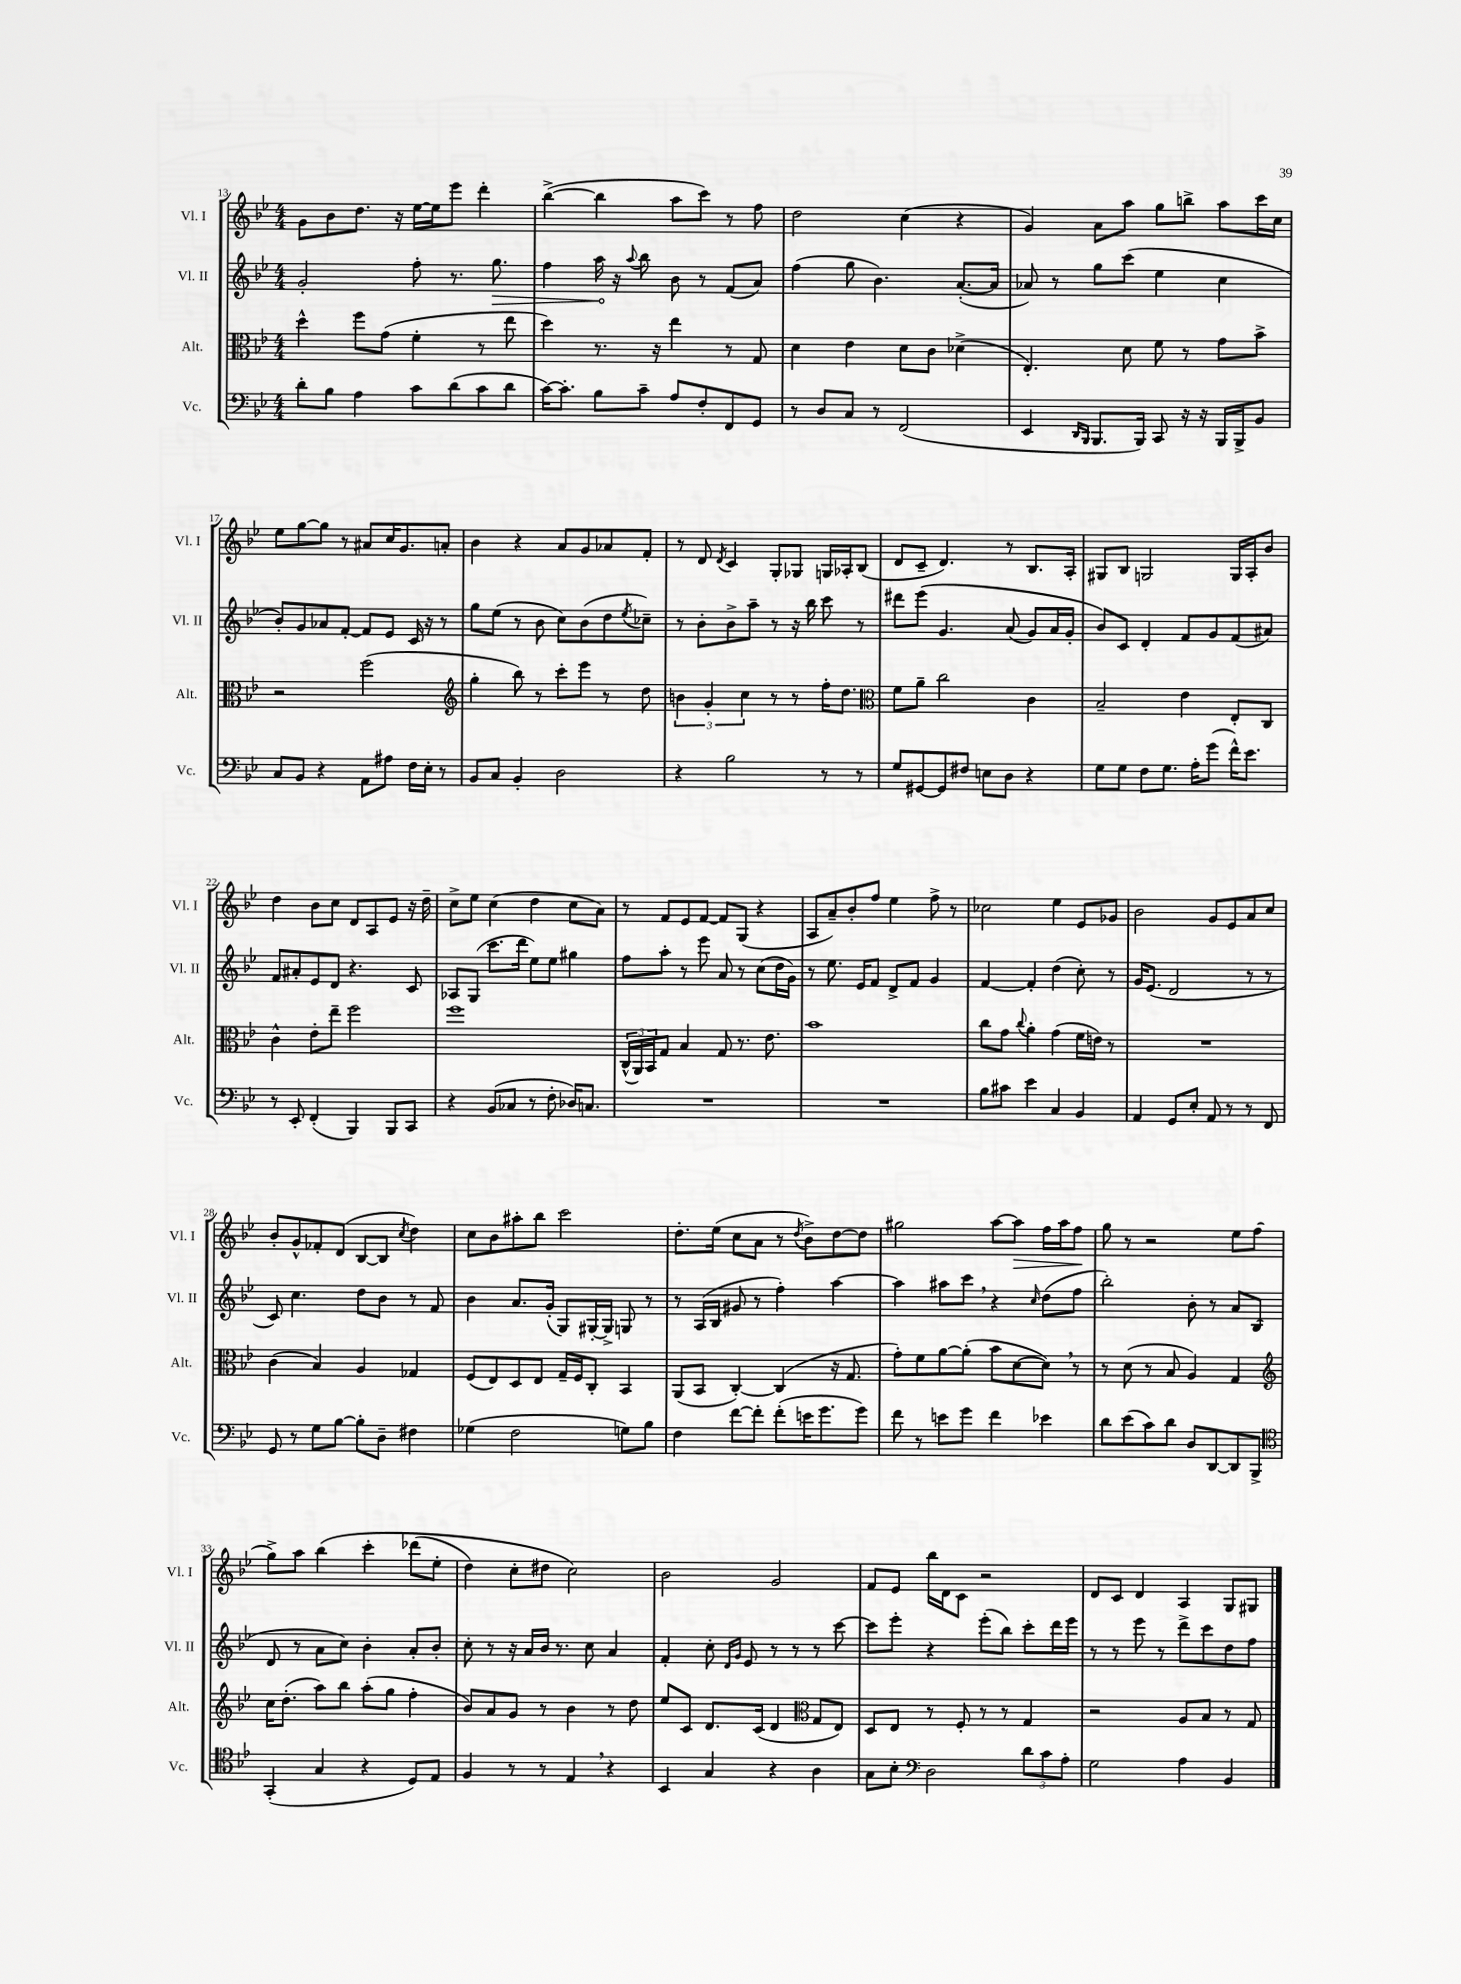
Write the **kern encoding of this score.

**kern	**kern	**kern	**kern
*staff4	*staff3	*staff2	*staff1
*clefF4	*clefC3	*clefG2	*clefG2
*k[b-e-]	*k[b-e-]	*k[b-e-]	*k[b-e-]
*M4/4	*M4/4	*M4/4	*M4/4
8d'\L	4dd^^\	2g'/	8g\L
8B-\J	.	.	8b-\
4A\	8ff\L	.	8.dd\J
.	(8g\J	.	.
.	.	.	16r
8c\L	4f'\	8ff'\	[16ee-\LL
.	.	.	16ee-\]J
(8d\	.	8.r	8eee-\J
8c\	8r	.	4ddd'\
.	.	8.gg\	.
8d\J	8ee-\	.	.
=	=	=	=
[16c\LK)	4dd\)	4ff\	([4bb-^\
8.c'\]J	.	.	.
8B-\L	8.r	16aa\	4bb-\]
.	.	16r	.
.	.	8qqaa/	.
8c~\J	.	8bb-\	.
.	16r	.	.
8A/L	4ee-\	8b-\	8aa\L
8F'/	.	8r	8ccc\J)
8FF/	8r	(8f/L	8r
8GG/J	8G/	8a/J)	8ff\
=	=	=	=
8r	4d\	(4ff\	2dd\
8D/L	.	.	.
8C/J	4e-\	8gg\	.
8r	.	4.b-\)	.
(2FF/	8d\L	.	(4cc\
.	8c\J	.	.
.	(4d-^\	([8.a'/L	4r
.	.	16a/]Jk	.
=	=	=	=
4EE-/	4.E-'/)	8a-/)	4g/)
.	.	8r	.
16qqDD/LL	.	.	.
16qqBBB-/JJ	.	.	.
8.BBB-/L	.	8gg\L	8a\L
.	8d\	(8ccc\J	8aa\J
16BBB-/Jk)	.	.	.
8CC/	8f\	4ee-\	8gg\L
16r	8r	.	8bb^\J
16r	.	.	.
16BBB-/LL	8g\L	4cc\	8aa\L
16BBB-^/J	.	.	.
8BB-/J	8b-^\J	.	16ccc\L
.	.	.	16cc\JJ
=	=	=	=
8C/L	2r	8b-'/L)	8ee-\L
8BB-/J	.	8g/	[8gg\
4r	.	8a-/	8gg\]J
.	.	[8f'/J	8r
8AA\L	(2ff\	8f/]L	8a#/L
8A#\J	.	8e-/J	16cc/K
.	.	.	8.g/
16F\LL	.	16c/	.
16E-'\JJ	.	16r	.
8r	.	8r	8a'/J
=	=	=	=
*	*clefG2	*	*
8BB-/L	4gg'\	8gg\L	4b-\
8C/J	.	(8ee-\J	.
4BB-'/	8bb-\)	8r	4r
.	8r	8b-\	.
2D\	8ccc'\L	8cc\L)	8a/L
.	8eee-\J	(8b-\	8g/
.	8r	8dd\	8a-/
.	.	8qee-/	.
.	8dd\	8cc-~\J)	8f'/J
=	=	=	=
4r	6b\	8r	8r
.	.	8b-'\L	8d/
.	6g'/	.	.
.	.	.	8qd/
2B-\	.	8b-^\	4c/
.	6cc\	.	.
.	.	8aa~\J	.
.	8r	8r	8G'/L
.	8r	16r	8G-/J
.	.	16bb-\	.
8r	16ff'\LK	8ccc\	16G/LL
.	8.dd\J	.	16A-'/J
8r	.	8r	(8B-/J
=	=	=	=
*	*clefC3	*	*
8G/L	8f\L	8ddd#\L	8d/L
[8GG#/	8a~\J	&(8eee-\J	8c~/J
8GG#/]	2cc\	4.g/	4.d/)
8F#/J	.	.	.
8E\L	.	.	.
8D\J	.	(8a/	8r
4r	4c\	8g/L)	8.B-/L
.	.	16a/L	.
.	.	16g'/JJ	16A'/Jk
=	=	=	=
8G\L	2B-~/	8b-/L&)	8G#/L
8G\J	.	8c/J	8B-/J
8F\L	.	4d'/	2G/
8.G\J	.	.	.
.	4e-\	8f/L	.
16A'\LK	.	.	.
(8g\J	.	8g/	.
16f^^\LK)	8E-'/L	(8f/	16G/LL
8.e-\J	.	.	16A'/J
.	8C/J	8a#/J)	8b-/J
=	=	=	=
8r	4c^^\	8f/L	4dd\
8EE-'/	.	8a#'/	.
(4FF'/	8e-'\L	8e-/	8b-\L
.	8ee-~\J	8d/J	8cc\J
4BBB-/)	2ff\	4.r	8d/L
.	.	.	8A/
8BBB-/L	.	.	8e-/J
8CC/J	.	8c/	16r
.	.	.	16dd~\
=	=	=	=
4r	1ff	8A-/L	8cc^\L
.	.	(8G/J	8ee-\J
(8BB-/L	.	8.ccc\L	(4cc\
8C-/J	.	.	.
.	.	16ddd\Jk	.
8r	.	8ee-\L)	4dd\
8F'\	.	8ee-\J	.
16D-/LK)	.	4gg#\	8cc\L
8.C/J	.	.	.
.	.	.	8a\J)
=	=	=	=
1r	(24C^^/LL	8ff\L	8r
.	24AA/)	.	.
.	24BB-/J	.	.
.	8G/J	8aa'\J	8f/L
.	4B-/	8r	8e-/
.	.	8eee-\	[8f/J
.	8G/	8a/	8f/]L
.	8.r	8r	(8G/J
.	.	(8cc\L	4r
.	8.e-\	.	.
.	.	16dd\L	.
.	.	16g\JJ)	.
=	=	=	=
1r	1b-	8r	8A/L
.	.	8.ee-\	8a~/)
.	.	.	8b-'/
.	.	16e-/LK	.
.	.	8f/J	8ff/J
.	.	8d^/L	4ee-\
.	.	8f/J	.
.	.	4g/	8ff^\
.	.	.	8r
=	=	=	=
8B-\L	8cc\L	[4f/	2cc-\
8c#\J	8g\J	.	.
.	8qqcc/	.	.
4e-\	4a'\	4f'/]	.
4C/	(4g\	(4dd\	4ee-\
4BB-/	16f\LL	8cc'\)	8e-/L
.	16e\JJ)	.	.
.	8r	8r	8g-/J
=	=	=	=
4AA/	1r	16g/LK	2b-\
.	.	(8.e-/J	.
8GG/L	.	2d/	.
8E-'/J	.	.	.
8AA/	.	.	8g/L
8r	.	.	8e-/
8r	.	8r	8a/
8FF/	.	8r	8cc/J
=	=	=	=
8GG/	(4c\	8c/)	8b-'/L
8r	.	4.cc\	8g^^/
8G\L	4B-/)	.	8f-'/
[8B-\J	.	.	(8d/J
8B-'\]L	4A/	8dd\L	[8B-/L
8D~\J	.	8b-\J	8B-/]J
.	.	.	8qcc/
4F#\	4G-/	8r	4dd\)
.	.	8f/	.
=	=	=	=
(4G-\	(8F/L	4b-\	8cc\L
.	8E-/)	.	8b-\
2F\	8D/	8.a/L	8aa#'\
.	8E-/J	.	8bb-\J
.	.	(16g'/Jk	.
.	16G~/LL	8G/L)	2ccc\
.	16F/J	.	.
.	8C'/J	[16G#'/L	.
.	.	16G#^/]JJ	.
8G\L)	4BB-/	8G/	.
8B-\J	.	8r	.
=	=	=	=
4F\	(8AA/L	8r	8.dd'\L
.	8BB-/J	(16A/LL	.
.	.	16B-/JJ	(16ee-\Jk
[8f\L	[4C'/)	8g#/	8cc\L
8f'\]J	.	8r	8a\J
(8f'\L	(4C/]	4ff'\)	8r
.	.	.	8qdd/
16e\K	.	.	8b-^\L)
8.g\	.	.	.
.	16r	[4aa\	[8dd\
.	8.G/	.	.
8g\J)	.	.	8dd\]J
=	=	=	=
8f\	8g'\L)	4aa\]	2gg#\
8r	8f\	.	.
8e\L	[8a\	8aa#\L	.
8g\J	(8a'\]J	8ccc\J	.
4f\	8b-\L	4r	[8aa\L
.	[8d\	.	8aa\]J
.	.	16qqcc/	.
4e-\	8d\]J)	(8dd\L	16ff\LL
.	.	.	16aa\J
.	8r	8ff\J	8ff\J
=	=	=	=
8d\L	8r	2bb-'\)	8gg\
(8e-\	(8d\	.	8r
8c\)	8r	.	2r
8d\J	8B-/	.	.
8D/L	4A/)	8b-'\	.
[8DD/	.	8r	.
8DD/]	4G/	8a/L	8ee-\L
8BBB-^/J	.	(8B-/J	(8ff\J
=	=	=	=
*clefC4	*clefG2	*	*
(4GG'/	16cc\LK	8d/	8gg^\L)
.	(8.dd'\J	.	.
.	.	8r	8aa\J
4G/	8aa\L)	8a\L	&(4bb-\
.	8bb-\J	8cc\J)	.
4r	(8aa'\L	4b-'\	4ccc'\
.	8gg\J	.	.
8D/L)	4ff'\	8a'/L	(8ddd-\L
8E-/J	.	8b-'/J	8ee-'\J
=	=	=	=
4F/	8b-/L)	8cc'\	4dd\)
.	8a/	8r	.
8r	8g/J	16r	8cc'\L
.	.	16a/LL	.
8r	8r	16b-/JJ	8dd#\J
.	.	8.r	.
4E-/	4b-\	.	2cc\&)
.	.	8cc\	.
4r	8r	4a/	.
.	8dd\	.	.
=	=	=	=
4BB-/	8ee-/L	4f'/	2b-\
.	8c/J	.	.
4G/	8.d/L	8cc'\	.
.	.	16qqd/LL	.
.	.	16qqg/JJ	.
.	.	8e-/	.
.	(16c/Jk	.	.
4r	4d/	8r	2g/
.	.	8r	.
*	*clefC3	*	*
4A\	8G/L	8r	.
.	8E-/J)	[8ccc\	.
=	=	=	=
8G\L	8D/L	8ccc\]L	8f/L
8B-'\J	8E-/J	8eee-'\J	8e-/J
*clefF4	*	*	*
2D\	8r	4r	16bb-\LL
.	.	.	16d\J
.	8F'/	.	8c\J
.	8r	(8eee-'\L	2r
.	8r	8bb-\J)	.
12d\L	4G/	8ccc'\L	.
12c\	.	.	.
.	.	16ddd\L	.
12A'\J	.	.	.
.	.	16eee-\JJ	.
=	=	=	=
2G\	2r	8r	8d/L
.	.	8r	8c/J
.	.	8eee-\	4d/
.	.	8r	.
4A\	8A/L	8ddd^\L	4A/
.	8B-/J	8ccc\	.
4BB-/	8r	8dd\	8G/L
.	8G/	8ff\J	8G#/J
==	==	==	==
*-	*-	*-	*-
